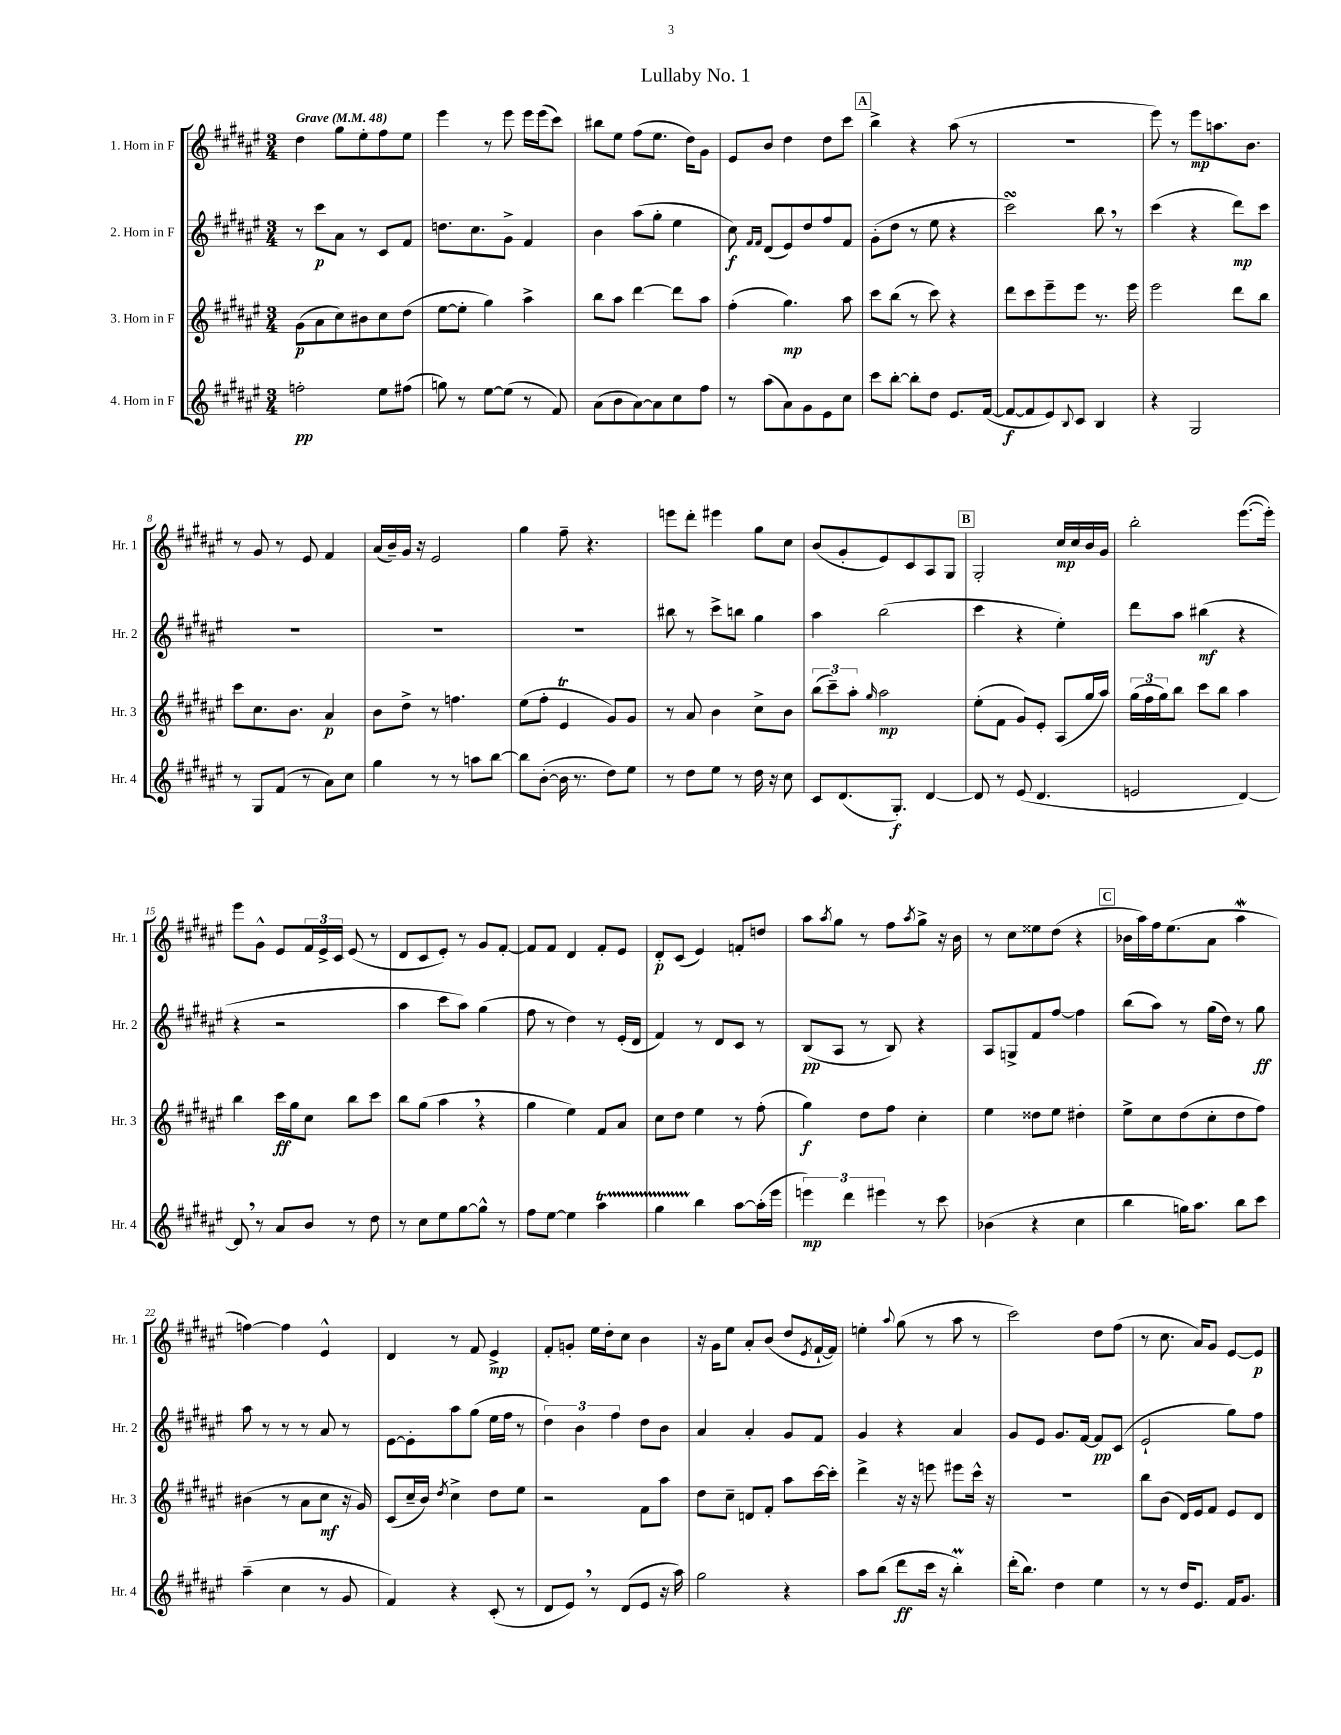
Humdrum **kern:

**kern	**kern	**kern	**kern
*staff4	*staff3	*staff2	*staff1
*clefG2	*clefG2	*clefG2	*clefG2
*k[f#c#g#d#a#e#]	*k[f#c#g#d#a#e#]	*k[f#c#g#d#a#e#]	*k[f#c#g#d#a#e#]
*M3/4	*M3/4	*M3/4	*M3/4
*MM48	*MM48	*MM48	*MM48
2ff'	(8g#	8r	4dd#
.	8a#	8ccc#	.
.	8cc#)	8a#	8gg#
.	8b#	8r	8ee#'
8ee#	8cc#	8c#	8ff#
(8ff#	(8dd#	8f#	8ee#
=	=	=	=
8gg)	[8ee#	8.dd	4eee#
8r	8ee#']	.	.
.	.	8.cc#	.
[8ee#	4gg#)	.	8r
(8ee#]	.	8g#^	8eee#
8r	4aa#^	4f#	16eee#
.	.	.	(16eee#
8f#)	.	.	8ccc#)
=	=	=	=
(8a#	8bb	4b	8bb#
8b	8aa#	.	8ee#
[8a#)	[4ddd#	(8aa#	(8ff#
8a#]	.	8gg#'	8.ee#
8cc#	8ddd#]	4ee#	.
.	.	.	16dd#)
8ff#	8aa#	.	8g#
=	=	=	=
8r	(4ff#'	8cc#)	8e#
.	.	16qqf#	.
.	.	16qqf#	.
(8aa#	.	(8d#	8b
8a#)	4.gg#)	8e#)	4dd#
8g#	.	8dd#	.
8e#	.	8ff#	8dd#
8cc#	8aa#	8f#	8ccc#
=	=	=	=
8ccc#	8ccc#	(8g#'	4bb^
[8bb'	(8bb	8dd#	.
8bb']	8r	8r	4r
8dd#	8ccc#)	8ee#	.
8.e#	4r	4r	(8aa#
.	.	.	8r
([16f#	.	.	.
=	=	=	=
8f#_	8ddd#	2ccc#)	2.r
8f#]	8ccc#	.	.
8e#)	8eee#~	.	.
8qqB	.	.	.
8c#	8eee#	.	.
4B	8.r	8bb	.
.	.	8r	.
.	16eee#	.	.
=	=	=	=
4r	2eee#	(4ccc#	8eee#)
.	.	.	8r
2G#	.	4r	8eee#
.	.	.	8.aa
.	8ddd#	8ddd#)	.
.	.	.	8.b
.	8bb	8ccc#	.
=	=	=	=
8r	8ccc#	2.r	8r
8G#	8.cc#	.	8g#
(8f#	.	.	8r
.	8.b	.	.
8r	.	.	8e#
8a#)	4a#	.	4f#
8cc#	.	.	.
=	=	=	=
4gg#	8b	2.r	(16a#
.	.	.	16b~)
.	8dd#^	.	16g#
.	.	.	16r
8r	8r	.	2e#
8r	4.ff	.	.
8aa	.	.	.
[8bb	.	.	.
=	=	=	=
8bb]	(8ee#	2.r	4gg#
([8b'	8ff#'	.	.
16b]	4e#	.	8ff#~
8.r	.	.	.
.	.	.	4.r
8dd#)	8g#)	.	.
8ee#	8g#	.	.
=	=	=	=
8r	8r	8bb#	8eee
8dd#	8a#	8r	8ddd#'
8ee#	4b	8ccc#^	4eee#
8r	.	8bb	.
16dd#	8cc#^	4gg#	8gg#
16r	.	.	.
8cc#	8b	.	8cc#
=	=	=	=
8c#	(12bb	4aa#	(8b
.	12ccc#~)	.	.
(8.d#	.	.	8g#'
.	12aa#'	.	.
.	16qqgg#	.	.
.	2aa#	(2bb	8e#)
8.G#')	.	.	.
.	.	.	8c#
[4d#	.	.	8A#
.	.	.	8G#
=	=	=	=
8d#]	(8ee#'	4ccc#	2G#'
8r	8f#	.	.
(8e#	8g#)	4r	.
4.d#	8e#'	.	.
.	(8A#	4ee#')	16cc#
.	.	.	16cc#
.	16gg#	.	16b
.	16aa#)	.	16g#
=	=	=	=
2e	(24gg#	8ddd#	2bb'
.	24ff#	.	.
.	24gg#)	.	.
.	8bb	8aa#	.
.	8ccc#	(4bb#	.
.	8bb	.	.
[4d#)	4aa#	4r	([8.eee#
.	.	.	16eee#'])
=	=	=	=
8d#]	4bb	4r	8eee#
8r	.	.	8g#^^
8a#	16ccc#	2r	8e#
.	16gg#	.	.
8b	8cc#	.	24f#
.	.	.	24e#^
.	.	.	24c#
8r	8bb	.	(8e#
8dd#	8ccc#	.	8r
=	=	=	=
8r	8bb	4aa#	8d#
8cc#	(8gg#	.	8c#
8ee#	4aa#	8ccc#	8e#')
[8gg#	.	8aa#)	8r
8gg#^^]	4r	(4gg#	8g#
8r	.	.	[8f#'
=	=	=	=
8ff#	4gg#	8ff#	8f#]
[8ee#	.	8r	8f#
4ee#]	4ee#)	4dd#)	4d#
4aa#	8f#	8r	8f#'
.	8a#	(16e#'	8e#
.	.	16d#	.
=	=	=	=
4gg#	8cc#	4f#)	8d#'
.	8dd#	.	(8c#
4bb	4ee#	8r	4e#)
.	.	8d#	.
[8aa#	8r	8c#	8f'
(16aa#']	(8ff#'	8r	8dd
16eee#	.	.	.
=	=	=	=
6eee)	4gg#)	(8B	8aa#
.	.	.	8qaa#
.	.	8A#	8gg#
6ddd#	.	.	.
.	8dd#	8r	8r
6eee#	.	.	.
.	8ff#	8B)	8ff#
.	.	.	8qaa#
8r	4cc#'	4r	8gg#^
8ccc#	.	.	16r
.	.	.	16b
=	=	=	=
(4b-	4ee#	8A#	8r
.	.	8G^	8cc#
4r	8dd##	8f#	8ee##
.	8ee#	[8ff#	(8dd#
4cc#	4dd#'	4ff#]	4r
=	=	=	=
4bb	8ee#^	(8bb	16b-
.	.	.	16aa#)
.	8cc#	8aa#)	16ff#
.	.	.	(8.ee#
16gg)	(8dd#	8r	.
8.aa#	.	.	.
.	8cc#'	(16gg#	8a#
.	.	16dd#)	.
8bb	8dd#	8r	4aa#
8ccc#	8ff#)	8gg#	.
=	=	=	=
(4aa#~	(4b#	8aa#	[4ff)
.	.	8r	.
4cc#	8r	8r	4ff]
.	8a#	8r	.
8r	8cc#	8a#	4e#^^
8g#	16r	8r	.
.	16g#)	.	.
=	=	=	=
4f#)	(8c#	[8e#	4d#
.	16cc#~	8e#']	.
.	16b)	.	.
.	8qdd#	.	.
4r	4cc#^	8aa#	8r
.	.	(8gg#	8f#
(8c#'	8dd#	16ee#	4e#^
.	.	16ff#	.
8r	8ee#	8r	.
=	=	=	=
8d#	2r	6dd#)	8f#'
8e#)	.	.	8g'
.	.	6b	.
8r	.	.	16ee#
.	.	.	16dd#'
.	.	6ff#	.
(8d#	.	.	8cc#
8e#	8f#	8dd#	4b
16r	8aa#	8b	.
16aa#)	.	.	.
=	=	=	=
2gg#	8dd#	4a#	16r
.	.	.	16g#
.	8cc#~	.	8ee#
.	8d	4a#'	8a#'
.	8f#'	.	(8b
4r	8aa#	8g#	8dd#
.	.	.	8qe#
.	[16ccc#	8f#	[16f#`
.	16ccc#']	.	16f#])
=	=	=	=
8aa#	4ddd#^	4g#	4ee'
(8bb	.	.	.
.	.	.	8qqaa#
8ddd#	16r	4r	(8gg#
.	16r	.	.
16ccc#	8eee	.	8r
16r	.	.	.
4bb')	8eee#	4a#	8aa#
.	16ccc#^^	.	8r
.	16r	.	.
=	=	=	=
(16ddd#'	2.r	8g#	2ccc#)
8.bb)	.	.	.
.	.	8e#	.
4dd#	.	8.g#	.
.	.	[16f#	.
4ee#	.	8f#]	8dd#
.	.	(8c#	(8ff#
=	=	=	=
8r	8bb	2e#`	8r
8r	(8b	.	8.cc#
16dd#	16d#)	.	.
8.e#	16e#	.	16a#)
.	8f#	.	8g#
16f#	8e#	8gg#)	[8e#
8.g#	.	.	.
.	8d#	8ff#	8e#]
==	==	==	==
*-	*-	*-	*-
